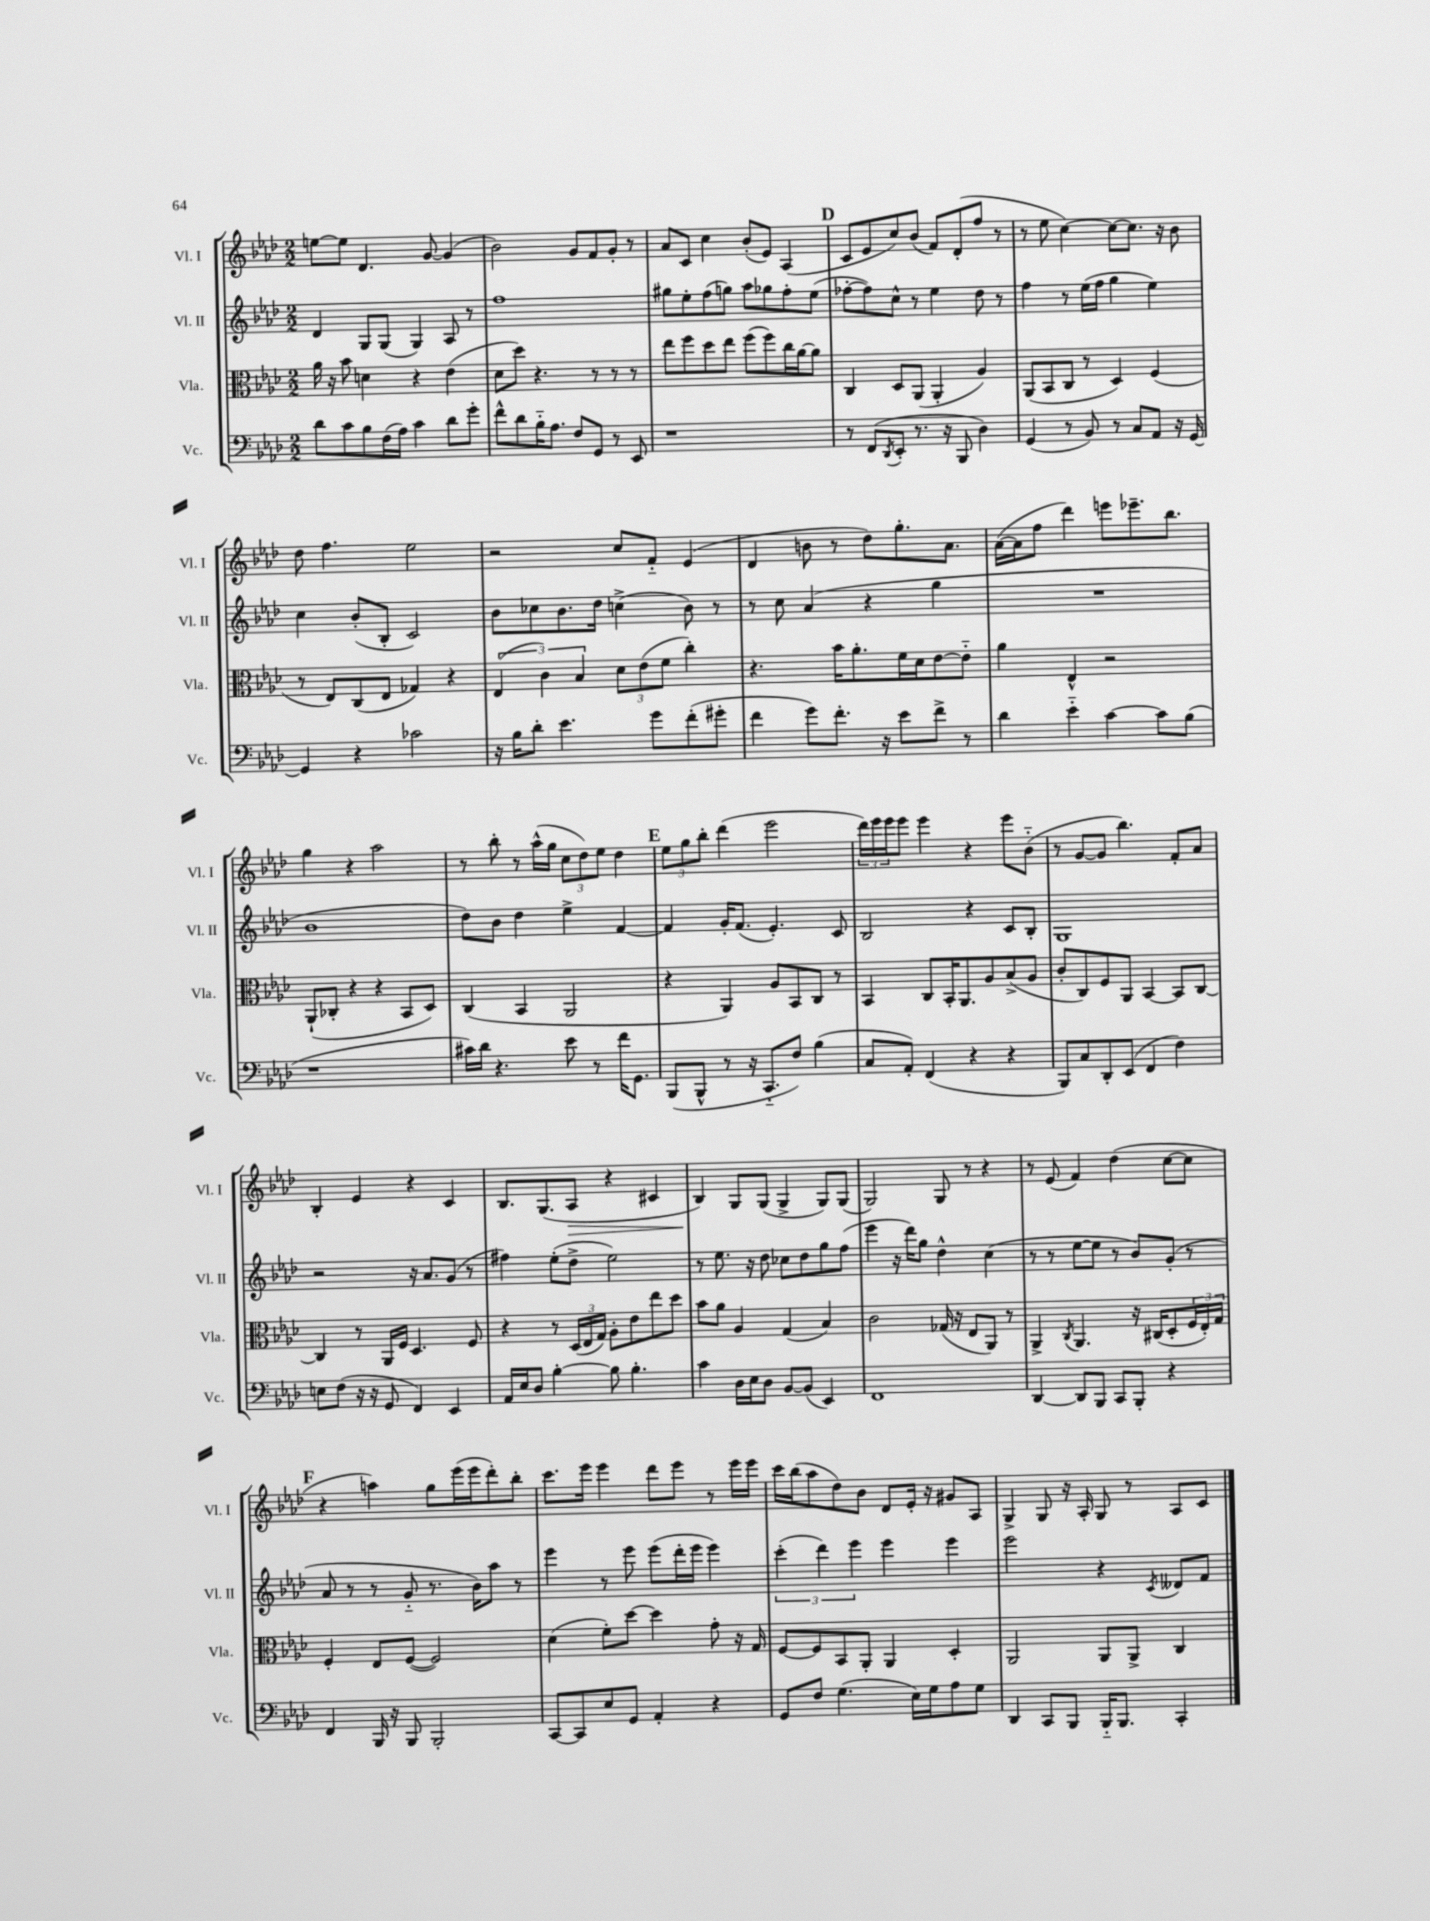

**kern	**kern	**kern	**kern
*staff4	*staff3	*staff2	*staff1
*clefF4	*clefC3	*clefG2	*clefG2
*k[b-e-a-d-]	*k[b-e-a-d-]	*k[b-e-a-d-]	*k[b-e-a-d-]
*M2/2	*M2/2	*M2/2	*M2/2
8d-	16a-	4d-	[8ee
.	16r	.	.
8c	8b-	.	8ee]
8B-	4d	8G	4.d-
(16F	.	(8G	.
16A-)	.	.	.
4c	4r	4G)	.
.	.	.	[8g
8d-	(4e-	8A-	(4g]
8g'	.	8r	.
=	=	=	=
8f^^	8d-	1ff	2b-)
8d-	8dd-)	.	.
16B-'~	4.r	.	.
8.A-	.	.	.
8F	.	.	8g
8GG	8r	.	8f
8r	8r	.	8g'
8EE-	8r	.	8r
=	=	=	=
1r	8ee-	8gg#	8a-
.	8ff	8ee-'	8c
.	8dd-	(8ff	4cc
.	8ee-	8gg)	.
.	(8ff	8aa-	(8b-'
.	8ff)	8gg-	8e-)
.	16cc	8ff'	(4A-
.	[16a-	.	.
.	8a-]	(8ee-	.
=	=	=	=
8r	4C	[8ff-'	8c
(8FF	.	8ff-])	8e-
8qDD-	.	.	.
8EE-'	8D-	8cc^^	8cc)
8.r	(8AA-	8r	(8b-
.	4AA-'	4ee-	8f)
16r	.	.	.
8BBB-	.	.	(8d-'
4D-)	4A-)	8dd-	8ff
.	.	8r	8r
=	=	=	=
(4GG	(8AA-	4ff	8r
.	8BB-	.	8ee-
8r	8C	8r	[4cc)
8BB-)	8r	(16ee-	.
.	.	16ff	.
8r	4D-)	4gg	8cc_
8C	.	.	8.cc]
8AA-	(4F	4ee-)	.
.	.	.	16r
16r	.	.	8b-
[16GG	.	.	.
=	=	=	=
4GG]	8r	4cc	8dd-
.	8E-)	.	4.ff
4r	(8C	(8b-'	.
.	8E-	8B-'	.
2c-	4G-)	2c)	2ee-
.	4r	.	.
=	=	=	=
16r	(6E-	8b-	2r
16B-	.	.	.
8d-'	.	8cc-	.
.	6c)	.	.
4.e-	.	8.b-	.
.	6B-	.	.
.	.	16dd-	.
.	12d-	(4cc^	8cc
.	(12e-	.	.
8g	.	.	8f'~
.	12f	.	.
(8f'	4cc')	8b-)	(4e-
8g#'	.	8r	.
=	=	=	=
4f	4.r	8r	4d-
.	.	8cc	.
8g)	.	(4a-	8b
8.f'	16b-	.	8r
.	8.a-'	.	.
.	.	4r	8dd-)
16r	.	.	.
8e-	16f	.	8.gg'
.	16d-	.	.
8f^	[8e-	4gg	.
.	.	.	8.a-
8r	8e-'~]	.	.
=	=	=	=
4d-	4a-	1r	([16a-
.	.	.	16a-]
.	.	.	8ff
4e-'~	4E-^^	.	4ddd-)
[4c	2r	.	8eee
.	.	.	8.eee-~
8c]	.	.	.
.	.	.	8.bb-
(8B-	.	.	.
=	=	=	=
1r	(8AA-`	1b-	4gg
.	8C-'	.	.
.	4r	.	4r
.	4r	.	2aa-
.	8BB-	.	.
.	8D-)	.	.
=	=	=	=
16c#)	(4C	8dd-)	8r
16d-	.	.	.
4.r	.	8b-	8bb-'
.	4BB-	4dd-	8r
.	.	.	(16aa-^^
.	.	.	16gg
8e-	2AA-	4ee-^	12cc
.	.	.	12dd-)
8r	.	.	.
.	.	.	12ee-
16f	.	[4f	4dd-
8.GG	.	.	.
=	=	=	=
(8BBB-	4r	4f]	12ee-
.	.	.	12gg
8BBB-^^	.	.	.
.	.	.	12bb-'
8r	4AA-)	16g'	(4ddd-
.	.	(8.f	.
16r	.	.	.
8.CC'~	.	.	.
.	8A-	4.e-')	2eee-
8F)	8BB-	.	.
(4B-	8C	.	.
.	8r	8c	.
=	=	=	=
8C	4BB-	2B-	24ddd-)
.	.	.	24eee-
.	.	.	24eee-
8AA-')	.	.	8eee-
(4FF	8C	.	4eee-
.	16BB-'	.	.
.	8.AA-	.	.
4r	.	4r	4r
.	8A-	.	.
4r	(8B-^	8c	8eee-
.	8A-	8B-'	(8b-'~
=	=	=	=
8BBB-)	8c'	1G	8r
8C	8C)	.	[8g
8DD-'	8F	.	8g]
(8EE-	8AA-	.	4.bb-)
4FF	[4BB-	.	.
4F)	8BB-]	.	8f'
.	[8C	.	8a-
=	=	=	=
8E	4C]	2r	4B-'
(8F	.	.	.
16r	8r	.	4e-
16r	.	.	.
8GG	16AA-	.	.
.	16F	.	.
4FF)	4.D-	16r	4r
.	.	8.a-	.
4EE-	.	(8g	4c
.	8F	8r	.
=	=	=	=
16AA-	4r	4ff#)	8.B-
16E-	.	.	.
8D-	.	.	.
.	.	.	(8.G
[4B-'	8r	(8ee-'	.
.	(24D-	8dd-^	8A-
.	24E-	.	.
.	24G)	.	.
8B-]	8A-'	2ee-)	4r
4.B-'	8e-	.	.
.	8ee-	.	4c#
.	8dd-	.	.
=	=	=	=
4c	8b-	8r	4B-)
.	8a-	8.ee-	.
16D-	4A-	.	8G
16E-	.	16r	.
8D-	.	8dd-	(8G
[8BB-	(4G	8cc-	4G^
(8BB-]	.	8dd-	.
4EE-)	4B-)	8gg	8G)
.	.	(8ff	(8G
=	=	=	=
1FF	2c	4eee-	2G)
.	.	16r	.
.	.	16ddd-)	.
.	.	8gg	.
.	(16G-	4dd-^^	8G
.	16r	.	.
.	8E-	.	8r
.	8AA-)	(4cc	4r
.	8r	.	.
=	=	=	=
[4DD-	4AA-^	8r	8r
.	.	8r	(8e-
.	8qC	.	.
8DD-]	4.AA-	[8ee-	4f)
8BBB-	.	8ee-]	.
8CC	.	8r	(4dd-
8BBB-'	16r	8b-)	.
.	(16C#	.	.
4r	8D-'	(8g'	[8cc
.	24F	8r	8cc]
.	24E-')	.	.
.	24G	.	.
=	=	=	=
4FF	4F'	8a-	4r
.	.	8r	.
16BBB-	8E-	8r	4aa)
16r	.	.	.
8BBB-	([8F	8g'~	.
2BBB-'	2F])	8.r	8gg
.	.	.	(16eee-
.	.	16b-)	16eee-
.	.	8aa-	8ddd-')
.	.	8r	8bb-'
=	=	=	=
[8CC	(4d-	4eee-	8.ccc
8CC]	.	.	.
.	.	.	16eee-
8E-	8f')	8r	4eee-
8GG	[8dd-	8eee-	.
4AA-'	4dd-]	(8eee-	8ddd-
.	.	16ddd-'	8eee-
.	.	16eee-	.
4r	8g'	4eee-)	8r
.	16r	.	16eee-
.	16G	.	16eee-
=	=	=	=
8GG	[8F	(6ccc'	16ccc
.	.	.	(16bb-
8F	8F]	.	8aa-
.	.	6ddd-)	.
(4.G	8BB-	.	8dd-)
.	.	6eee-	.
.	8AA-'	.	8b-
.	4AA-	4eee-	8d-
16E-)	.	.	16e-'
16G	.	.	16r
8A-	4D-'	4eee-	8g#
8G	.	.	8A-
=	=	=	=
4DD-	2AA-	2eee-	4G^
8CC	.	.	8G
8BBB-	.	.	16r
.	.	.	16A-'
16BBB-'~	8AA-	4r	8G
8.BBB-	.	.	.
.	8AA-^	.	8r
.	.	8qc	.
4CC'	4C	8d--	8A-
.	.	8f	8c
==	==	==	==
*-	*-	*-	*-
